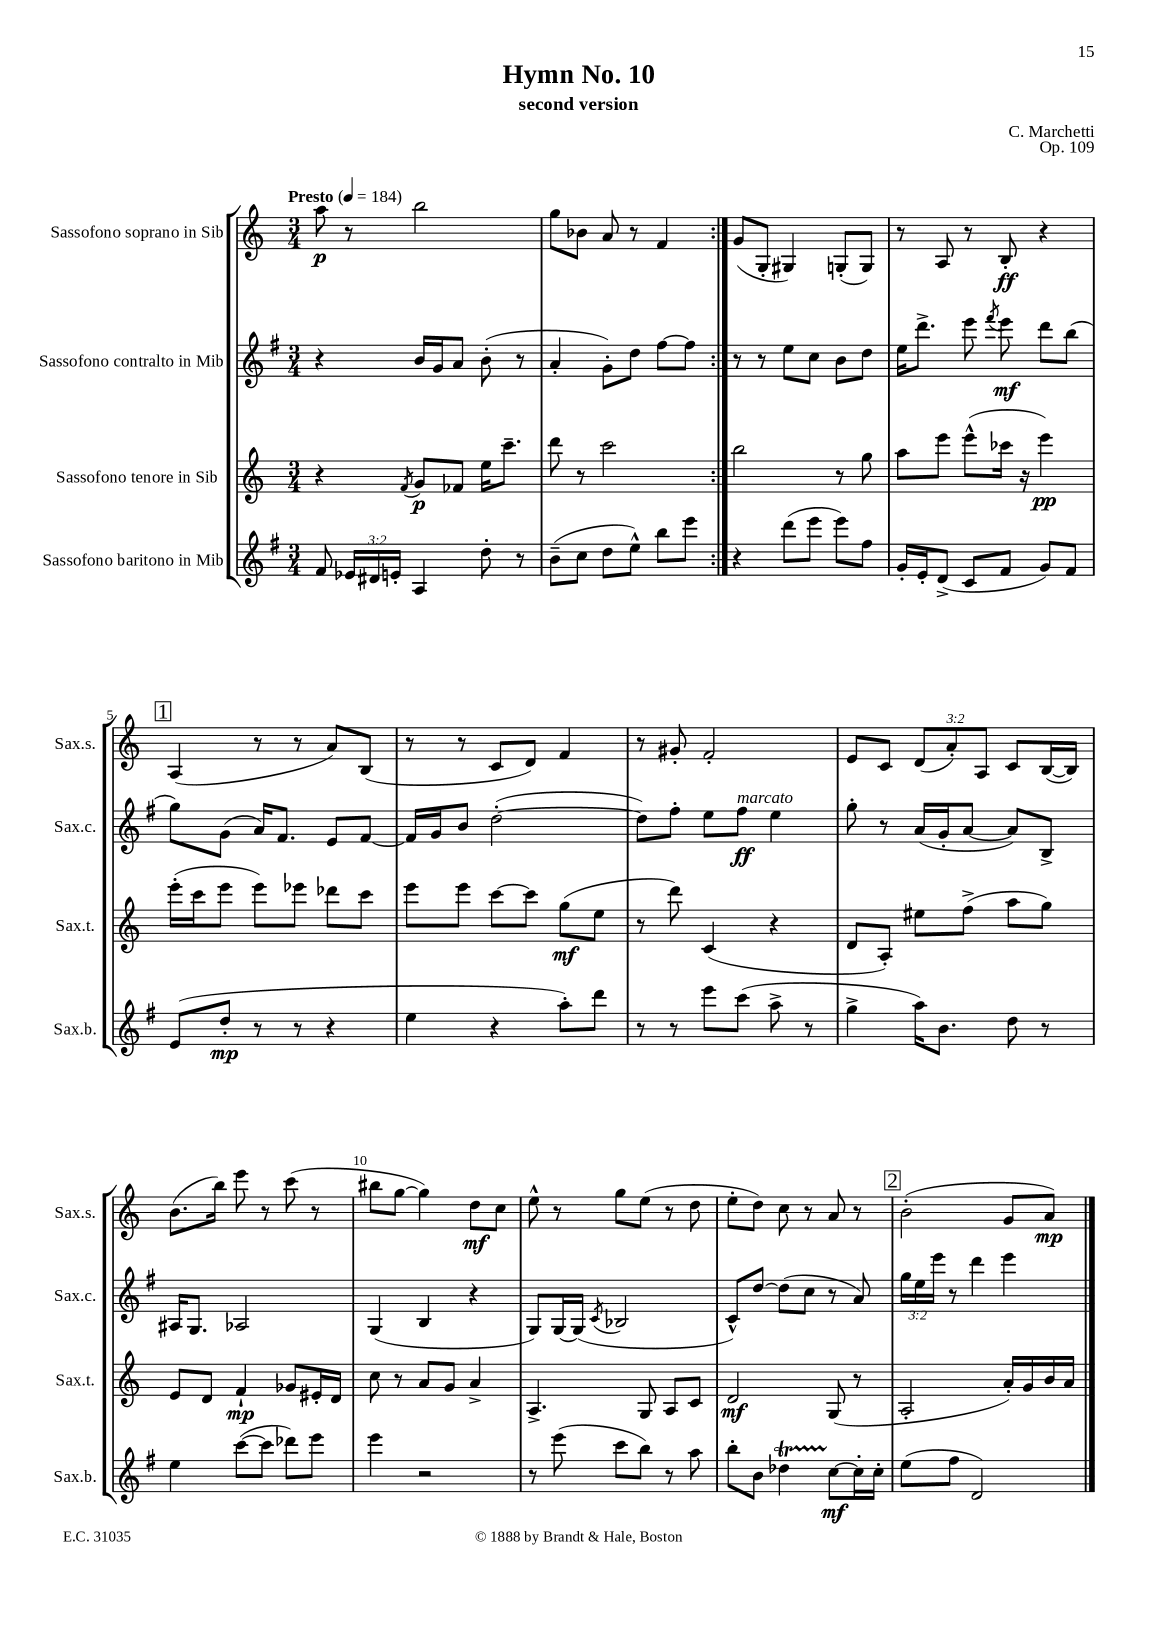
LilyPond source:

\header { title = "Hymn No. 10" composer = "C. Marchetti" subtitle = "second version" opus = "Op. 109" }
<<
\new StaffGroup <<
\new Staff = "s0" \with { instrumentName = "Sassofono soprano in Sib" shortInstrumentName = "Sax.s." } {
    \clef treble \key c \major \numericTimeSignature \time 3/4 \override Staff.TupletNumber.text = #tuplet-number::calc-fraction-text \tempo "Presto" 4 = 184
    \autoBeamOff \repeat volta 2 { a''8\p r8 b''2 |
    g''8[ bes'8] a'8 r8 f'4 | }
    g'8[( g8]-. gis4) g8[-.( g8]) |
    r8 a8 r8 b8-.\ff r4 |
    \mark \markup { \box "1" } a4( r8 r8 a'8[) b8]( |
    r8 r8 c'8[ d'8]) f'4 |
    r8 gis'8-. f'2-. |
    e'8[ c'8] \tuplet 3/2 { d'8[( a'8-.) a8] } c'8[ b16~( b16]) |
    b'8.[( b''16]) e'''8 r8 c'''8( r8 |
    bis''8[ g''8]~ g''4) d''8[\mf c''8] |
    e''8-^ r8 g''8[ e''8]( r8 d''8 |
    e''8[-. d''8]) c''8 r8 a'8 r8 |
    \mark \markup { \box "2" } b'2-.( g'8[ a'8]\mp) \bar "|." |
}
\new Staff = "s1" \with { instrumentName = "Sassofono contralto in Mib" shortInstrumentName = "Sax.c." } {
    \clef treble \key g \major \numericTimeSignature \time 3/4 \override Staff.TupletNumber.text = #tuplet-number::calc-fraction-text
    \autoBeamOff \repeat volta 2 { r4 b'16[ g'16 a'8] b'8-.( r8 |
    a'4-. g'8[-.) d''8] fis''8[~ fis''8] | }
    r8 r8 e''8[ c''8] b'8[ d''8] |
    e''16[ d'''8.]-> e'''8 \acciaccatura { fis'''8 } e'''8\mf d'''8[ b''8]( |
    \mark \markup { \box "1" } g''8[) g'8]( a'16[) fis'8.] e'8[ fis'8]~ |
    fis'16[ g'16 b'8] d''2~-.( |
    d''8[) fis''8]-. e''8[ fis''8]\ff^\markup { \italic "marcato" } e''4 |
    g''8-. r8 a'16[( g'16-. a'8]~ a'8[) b8]-> |
    ais16[ g8.] aes2 |
    g4( b4 r4 |
    g8[) g16~ g16]( \acciaccatura { c'8 } bes2 |
    c'8[-^) d''8]~ d''8[( c''8] r8 a'8) |
    \mark \markup { \box "2" } \tuplet 3/2 { g''16[ e''16 e'''16] } r8 d'''4 e'''4 \bar "|." |
}
\new Staff = "s2" \with { instrumentName = "Sassofono tenore in Sib" shortInstrumentName = "Sax.t." } {
    \clef treble \key c \major \numericTimeSignature \time 3/4
    \autoBeamOff \repeat volta 2 { r4 \acciaccatura { f'8 } g'8[\p fes'8] e''16[ c'''8.]-- |
    d'''8 r8 c'''2 | }
    b''2 r8 g''8 |
    a''8[ e'''8] e'''8[-^( ces'''16] r16 e'''4\pp) |
    \mark \markup { \box "1" } e'''16[-.( c'''16 e'''8] e'''8[) ees'''8] des'''8[ c'''8] |
    e'''8[ e'''8] c'''8[~ c'''8] g''8[\mf( e''8] |
    r8 d'''8) c'4( r4 |
    d'8[ a8]-.) eis''8[ f''8]->( a''8[ g''8]) |
    e'8[ d'8] f'4-!\mp ges'8[ eis'16-. d'16] |
    c''8 r8 a'8[ g'8] a'4-> |
    a4.-> g8 a8[ c'8] |
    d'2\mf g8( r8 |
    \mark \markup { \box "2" } a2-. a'16[-.) g'16 b'16 a'16] \bar "|." |
}
\new Staff = "s3" \with { instrumentName = "Sassofono baritono in Mib" shortInstrumentName = "Sax.b." } {
    \clef treble \key g \major \numericTimeSignature \time 3/4 \override Staff.TupletNumber.text = #tuplet-number::calc-fraction-text
    \autoBeamOff \repeat volta 2 { fis'8 \tuplet 3/2 { ees'16[ dis'16 e'16]-. } a4 d''8-. r8 |
    b'8[--( c''8] d''8[ e''8]-^) b''8[ e'''8] | }
    r4 d'''8[( e'''8] e'''8[) fis''8] |
    g'16[-. e'16-. d'8]->( c'8[ fis'8] g'8[) fis'8] |
    \mark \markup { \box "1" } e'8[( d''8]-.\mp r8 r8 r4 |
    e''4 r4 a''8[-.) d'''8] |
    r8 r8 e'''8[ c'''8]( a''8-> r8 |
    g''4-> a''16[) b'8.] d''8 r8 |
    e''4 c'''8[~( c'''8] des'''8[) e'''8] |
    e'''4 r2 |
    r8 e'''8( c'''8[ b''8]) r8 a''8 |
    b''8[-. b'8] des''4\startTrillSpan c''8[~\stopTrillSpan\mf c''16-. c''16]-. |
    \mark \markup { \box "2" } e''8[( fis''8] d'2) \bar "|." |
}
>>
>>
\layout { \context { \Score \override BarNumber.break-visibility = ##(#f #t #t) barNumberVisibility = #(every-nth-bar-number-visible 5) } }
